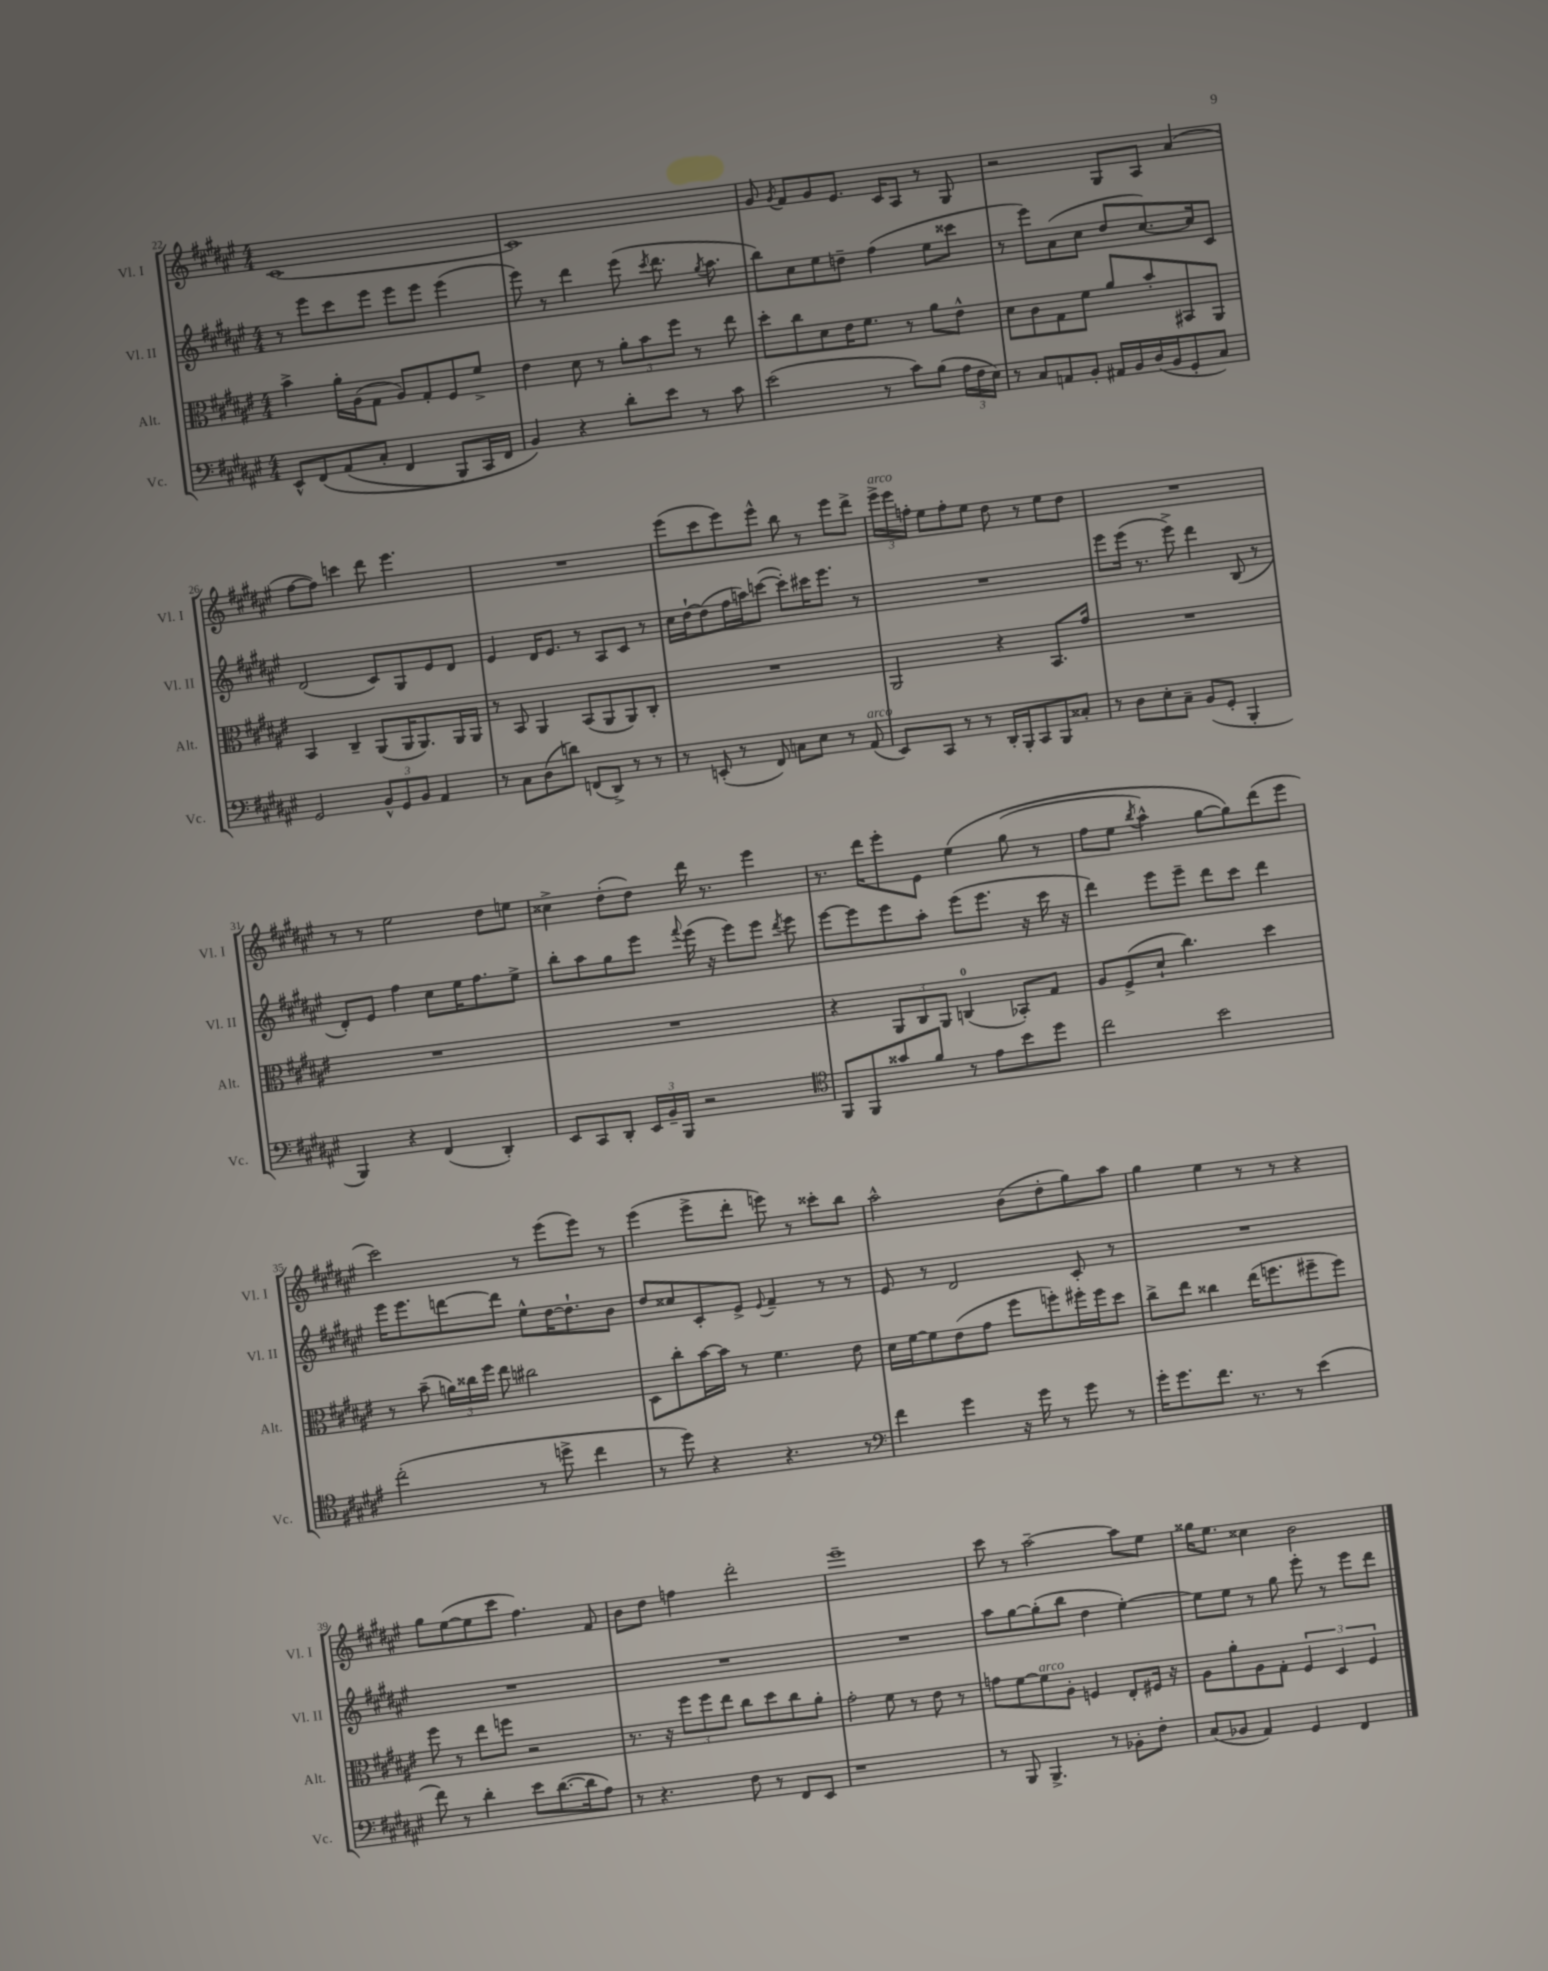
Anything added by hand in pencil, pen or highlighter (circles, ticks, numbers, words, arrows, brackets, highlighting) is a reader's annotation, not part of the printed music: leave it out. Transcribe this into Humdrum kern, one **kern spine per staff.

**kern	**kern	**kern	**kern
*staff4	*staff3	*staff2	*staff1
*clefF4	*clefC3	*clefG2	*clefG2
*k[f#c#g#d#a#e#]	*k[f#c#g#d#a#e#]	*k[f#c#g#d#a#e#]	*k[f#c#g#d#a#e#]
*M4/4	*M4/4	*M4/4	*M4/4
8EE#^^/L	4b^\	8r	[1c#
&(8FF#/	.	8eee#\L	.
(8AA#/	16a#'\LL	8ccc#\	.
.	(16A#\J	.	.
8C#'/J	8G#\J	8eee#\J	.
4FF#/	8A#/L)	8eee#\L	.
.	8G#'/	8eee#\J	.
8BBB/L)	8F#/	(4eee#\	.
16CC#/L	8f#^/J	.	.
16FF#/JJ	.	.	.
=	=	=	=
4BB/&)	4e#\	8eee#\)	1c#]
.	.	8r	.
4r	8d#\	4ddd#\	.
.	8r	.	.
8d#'\L	12a#'\L	(8eee#\	.
.	12b\	.	.
.	.	8qccc#/	.
8e#\J	.	8.ddd#\	.
.	12ff#\J	.	.
8r	8r	.	.
.	.	8qgg#/	.
.	.	8.aa#\	.
8c#\	8ee#\	.	.
=	=	=	=
(2e#\	8dd#'\L	8bb\L)	8g#/
.	.	.	8qg#/
.	8cc#\	8cc#\	8f#/L
.	8d#\	8ee#\	8g#/
.	16e#\K	8dd~\J	8.e#/J
.	8.f#\J	.	.
8r	.	(4ff#\	.
.	.	.	16c#/LK
8c#\L)	8r	.	8A#/J
(8B\J	8a#\L	8ee#\L	8r
24A#\LL	8e#^^\J	8ccc##\J	8G#/
24F#\	.	.	.
24E#\JJ)	.	.	.
=	=	=	=
8r	8d#\L	8r	2r
8C#/L	8c#\	8eee#\L)	.
8AA/	8G#\	(8a#\	.
8BB'/J	8f#\J	8cc#\J	.
16AA#/LL	8a#/L	8dd#/L	8G#/L
16BB/	.	.	.
(16D#/	8b'/	[8.cc#/)	8A#/J
16BB/J	.	.	.
8GG#'/	8BB#/	.	(4a#/
.	.	16cc#/]k	.
8C#/J)	8AA#/J	8c#/J	.
=	=	=	=
2GG#/	4BB/	(2d#/	[8ff#\L
.	.	.	8ff#\]J)
.	4C#~/	.	4ccc\
12BB^^/L	(8AA#/L	8c#/L)	8ddd#\
12GG#/	.	.	.
.	16AA#/K	8G#/	4.eee#\
12BB/J	.	.	.
.	8.AA#/)	.	.
4AA#/	.	8e#/	.
.	16AA#/L	8d#/J	.
.	16AA#/JJ	.	.
=	=	=	=
8r	8r	4e#/	1r
8C#\L	8BB/	.	.
(8D#\	4AA#/	16d#/LK	.
.	.	8.e#/J	.
8d\J)	.	.	.
(8FF/L	(8BB/L	8r	.
8DD#^/J)	8AA#/	8A#/L	.
8r	8AA#/)	8c#/J	.
8r	8C#'/J	8r	.
=	=	=	=
8r	1r	16cc#\LL	(8eee#\L
.	.	[16dd#`\J	.
(8EE'/	.	(8dd#\]	8ccc#\
8r	.	16ff#\L	8eee#\)
.	.	16aa\J)	.
8FF#/)	.	([8ccc\J	8eee#^^\J
8C\L	.	8ccc'\]L)	8bb\
8E#\J	.	16ccc#\K	8r
.	.	8.eee#\J	.
8r	.	.	8eee#\L
(8AA#/	.	8r	8ddd#^\J
=	=	=	=
8EE#/L)	2AA#/	1r	24eee#^\LL
.	.	.	24eee#\
.	.	.	24ff'\JJ
8CC#/J	.	.	8ee#\L
8r	.	.	8ff'\
8r	.	.	8ee#\J
16DD#'/LL	4r	.	8dd#\
16BBB'/J	.	.	.
8CC#/	.	.	8r
8BBB/	8.BB/L	.	8ee#\L
8C##'/J	.	.	8dd#\J
.	16g#/Jk	.	.
=	=	=	=
8r	1r	8eee#\L	1r
8D#\L	.	(16eee#\Jk	.
.	.	8.r	.
8E#'\	.	.	.
8C#~\J	.	8eee#^\)	.
(8BB/L	.	4ddd#\	.
8GG#'/J	.	.	.
4BBB'/	.	(8B/	.
.	.	8r	.
=	=	=	=
4BBB/)	1r	8d#'/L)	8r
.	.	8e#/J	8r
4r	.	4ff#\	2ee#\
(4FF#/	.	8cc#\L	.
.	.	16ee#\K	.
.	.	8.ff#\	.
4DD#'/)	.	.	8dd#\L
.	.	8ee#^\J	8ee\J
=	=	=	=
8EE#/L	1r	8bb'\L	4cc##^\
8CC#/	.	8aa#\	.
8DD#'/J	.	8gg#\	(8dd#'\L
24EE#/LL	.	8eee#\J	8dd#\J)
24BB~/	.	.	.
24BBB/JJ	.	.	.
.	.	8qqfff#/	.
2r	.	(16eee#\	16ddd#\
.	.	16r	8.r
.	.	8eee#\L)	.
.	.	8eee#\J	4eee#\
.	.	8qddd#/	.
.	.	8eee#\	.
=	=	=	=
*clefC4	*	*	*
8FF#/L	4r	[8eee#\L	8.r
8FF#/	.	8eee#\]	.
.	.	.	16ddd#\LK
8g##/	12AA#/L	8eee#\	8eee#'\
.	12C#/	.	.
8f#/J	.	8aa#'\J	8e#\J
.	12AA#/J	.	.
8r	(4C/	(8eee#\L	&(4ee#\
8e#\L	.	8.eee#\J	.
8b\	8BB-'/L)	.	(8gg#\
.	.	16r	.
8dd#\J	8G#/J	16ccc#\	8r
.	.	16r	.
=	=	=	=
2cc#\	8A#/L	4ddd#\)	8ff#\L
.	(8F#^/	.	8ee#\J
.	.	.	8qbb/
.	8d#`/J	8eee#\L	4aa#^^\)
.	4.cc#\)	8eee#~\J	.
2b\	.	8ddd#\L	[8gg#\L
.	.	8ccc#\J	8gg#\]&)
.	4dd#\	4ddd#\	(8ddd#\
.	.	.	8eee#\J
=	=	=	=
(2cc#'\	8r	16eee#\LK	2ccc#\)
.	.	8.eee#\	.
.	(8b~\	.	.
.	24a\LL)	[8ddd\	.
.	24cc##\	.	.
.	24ff#\JJ	.	.
.	8ee#\	8ddd\]J	.
8r	2cc#\	8ee#^^\L	8r
8dd^\	.	[16dd#\K	(8eee#\L
.	.	8.dd#`\]	.
4cc#\	.	.	8eee#\J)
.	.	8b\J	8r
=	=	=	=
8r	8D#\L	8dd#/L	(4eee#\
8dd#\)	8cc#'\	8cc##/	.
4r	[16b\L	8c#'/	8eee#^\L
.	16b\]JJ	.	.
.	8r	8e#^/J	8ddd#'\J
.	.	8qqe#/	.
4.r	4.f#\	4f#~/	8eee\)
.	.	.	8r
.	.	8r	8ccc##'\L
8r	8e#\	8r	8bb\J
=	=	=	=
*clefF4	*	*	*
4f#\	16d#\LL	8e#/	2aa#^^\
.	[16f#\J	.	.
.	8f#\]	8r	.
4g#\	(8e#\	2d#/	.
.	8g#\J	.	.
16r	8ff#\L	.	(8b\L
16g#\	.	.	.
8r	8ff'\)	.	8dd#'\
8g#\	16ff#'\L	8c#'/	8gg#\)
.	16ff#\J	.	.
8r	8dd#\J	8r	8aa#\J
=	=	=	=
16g#'\LK	8cc#^\L	1r	4gg#\
8.g#\	.	.	.
.	8ee#\J	.	.
8.f#\J	4cc##\	.	4ee#\
8.r	.	.	.
.	(16ee#\LK	.	8r
.	8.ff\	.	.
8r	.	.	8r
(4e#\	8ff#~\	.	4r
.	8ff#\J)	.	.
=	=	=	=
8f#\)	8ff#\	1r	8gg#\L
8r	8r	.	([8ee#\
4d#'\	8ee#\L	.	8ee#\]
.	8ff\J	.	8ccc#\J
8e#\L	2r	.	4.ff#\)
([8.d#\	.	.	.
16d#\]k	.	.	.
8A#\J)	.	.	8f#/
=	=	=	=
8r	8.r	1r	8b\L
4.r	.	.	8dd#\J
.	16r	.	.
.	12ff#\L	.	4ff\
.	12ff#\	.	.
.	12ee#\J	.	.
8F#\	8cc#\L	.	2ddd#'\
8r	8dd#\	.	.
8FF#/L	8cc#\	.	.
8EE#/J	8a#'\J	.	.
=	=	=	=
1r	2g#'\	1r	1eee#~
.	8f#\	.	.
.	8r	.	.
.	8e#\	.	.
.	8r	.	.
=	=	=	=
8r	8g\L	8aa#\L	8ccc#\
8BBB/	[8f#\	[8gg#\	8r
4.BBB^/	8f#\]	(8gg#'\]	[2aa#~\
.	8A#'\J	8bb\J	.
.	4F/	4dd#\	.
8r	.	.	.
8BB-'\L	8E#'/L	[4ee#'\)	8aa#\]L
8F#'\J	16F#/Jk	.	8ee#\J
.	16r	.	.
=	=	=	=
(8C#/L	8A#\L	8ee#\]L	16gg##\LK
.	.	.	8.ee#\J
8BB-/J	8a#'\	8ee#\J	.
4AA#/)	8A#\	8r	4cc##\
.	8G#'\J	8gg#\	.
4GG#/	6F#/	8eee#'\	2b\
.	.	8r	.
.	6D#/	.	.
4FF#/	.	8eee#\L	.
.	6F#/	.	.
.	.	8ddd#\J	.
==	==	==	==
*-	*-	*-	*-
